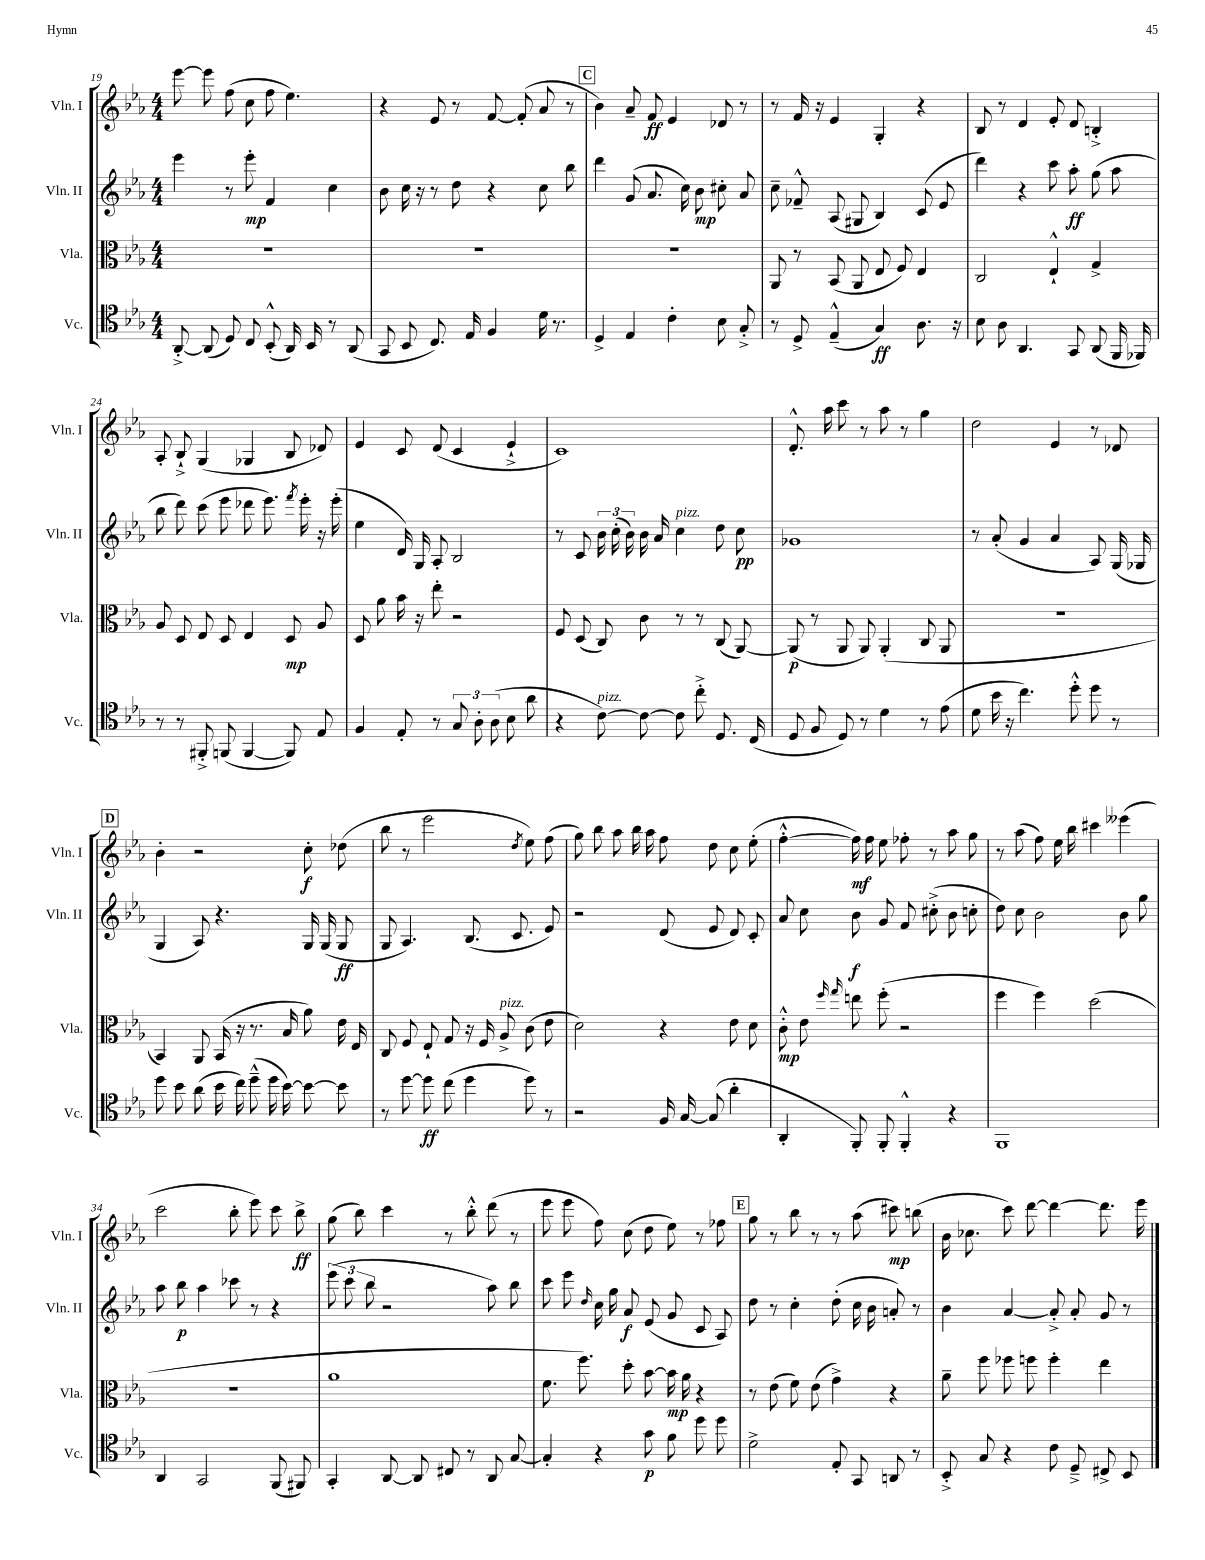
<<
\new StaffGroup <<
\new Staff = "s0" \with { instrumentName = "Vln. I" shortInstrumentName = "Vln. I" } {
    \clef treble \key ees \major \numericTimeSignature \time 4/4
    \autoBeamOff ees'''8~ ees'''8 f''8( c''8 f''8 ees''4.) |
    r4 ees'8 r8 f'8~ f'8-.( aes'8 r8 |
    \mark \markup { \box "C" } bes'4) aes'8-- f'8\ff ees'4 des'8 r8 |
    r8 f'16 r16 ees'4 g4-. r4 |
    bes8 r8 d'4 ees'8-. d'8 b4-.-> |
    aes8-. bes8-!-> g4( ges4 bes8 des'8) |
    ees'4 c'8 d'8( c'4 ees'4-!-> |
    c'1) |
    d'8.-.-^ aes''16 c'''8 r8 aes''8 r8 g''4 |
    d''2 ees'4 r8 des'8 |
    \mark \markup { \box "D" } bes'4-. r2 c''8-.\f des''8( |
    bes''8 r8 ees'''2 \acciaccatura { d''8 } ees''8) f''8( |
    g''8) bes''8 aes''8 bes''16 aes''16 f''8 d''8 c''8 ees''8-.( |
    f''4~-.-^ f''16\mf) f''16 ees''8 fes''8-. r8 aes''8 g''8 |
    r8 aes''8( f''8) ees''16 bes''16 cis'''4 eeses'''4( |
    c'''2 bes''8-. ees'''8) c'''8 bes''8->\ff |
    g''8( bes''8) c'''4 r8 bes''8-.-^ d'''8( r8 |
    ees'''8 ees'''8 f''8) c''8( d''8 ees''8) r8 fes''8 |
    \mark \markup { \box "E" } g''8 r8 bes''8 r8 r8 aes''8( cis'''8\mp) b''8( |
    bes'16 ces''8. c'''8) d'''8~ d'''4~ d'''8. ees'''16 \bar "|." |
}
\new Staff = "s1" \with { instrumentName = "Vln. II" shortInstrumentName = "Vln. II" } {
    \clef treble \key ees \major \numericTimeSignature \time 4/4
    \autoBeamOff ees'''4 r8 ees'''8-.\mp f'4 c''4 |
    bes'8 c''16 r16 r8 d''8 r4 c''8 bes''8 |
    \mark \markup { \box "C" } d'''4 g'8( aes'8. c''16) bes'8\mp cis''8-. aes'8 |
    c''8-- fes'8---^ aes8( gis8 bes4) c'8( ees'8 |
    d'''4) r4 c'''8 aes''8-.\ff g''8( aes''8 |
    bes''8 d'''8) c'''8( ees'''8 des'''8 ees'''8.) \acciaccatura { f'''8 } ees'''16-. r16 ees'''16-.( |
    ees''4 d'16) g16 aes8-. bes2 |
    r8 c'8 \tuplet 3/2 { bes'16 c''16-.( bes'16) } bes'16 aes'16 c''4^\markup { \italic "pizz." } d''8 c''8\pp |
    ges'1 |
    r8 aes'8-.( g'4 aes'4 aes8) g16( ges16 |
    \mark \markup { \box "D" } g4 aes8) r4. g16 g16( g8\ff |
    g8 aes4.) bes8.( c'8. ees'8) |
    r2 d'8( ees'8 d'8) c'8-. |
    aes'8 c''8 bes'8\f g'8 f'8 cis''8-.->( bes'8 c''8-. |
    d''8) c''8 bes'2 bes'8 g''8 |
    aes''8 bes''8\p aes''4 ces'''8 r8 r4 |
    \tuplet 3/2 { ees'''8( c'''8 bes''8 } r2 aes''8) bes''8 |
    c'''8 ees'''8 \grace { d''16 } c''16 g''16 aes'8\f ees'8( g'8 c'8 aes8) |
    \mark \markup { \box "E" } d''8 r8 c''4-. d''8-.( c''16 bes'16 a'8-.) r8 |
    bes'4 aes'4~ aes'8-.-> aes'8-. g'8 r8 \bar "|." |
}
\new Staff = "s2" \with { instrumentName = "Vla." shortInstrumentName = "Vla." } {
    \clef alto \key ees \major \numericTimeSignature \time 4/4
    \autoBeamOff R1 |
    R1 |
    \mark \markup { \box "C" } R1 |
    aes,8 r8 bes,8( aes,8 ees8 f8) ees4 |
    c2 ees4-!-^ g4-> |
    aes8 d8 ees8 d8 ees4 d8\mp aes8 |
    d8 aes'8 bes'16 r16 ees''8-. r2 |
    f8 d8( c8) c'8 r8 r8 c8( aes,8~) |
    aes,8\p( r8 aes,8 aes,8) aes,4-.( c8 aes,8 |
    R1 |
    \mark \markup { \box "D" } bes,4) aes,8 bes,16( r16 r8. bes16 aes'8) ees'16 ees16 |
    c8 f8 ees8-! g8 r16 f16 aes8->^\markup { \italic "pizz." } c'8( ees'8 |
    d'2) r4 ees'8 d'8 |
    c'8-.-^\mp ees'8 \grace { f''16 g''16 } e''8 f''8-.( r2 |
    f''4 f''4) d''2( |
    r1 |
    aes'1 |
    f'8. f''8.) d''8-. bes'8~ bes'16\mp aes'16 r4 |
    \mark \markup { \box "E" } r8 ees'8( f'8) ees'8( g'4->) r4 |
    aes'8-- f''8 fes''8 f''8 f''4-. ees''4 \bar "|." |
}
\new Staff = "s3" \with { instrumentName = "Vc." shortInstrumentName = "Vc." } {
    \clef tenor \key ees \major \numericTimeSignature \time 4/4
    \autoBeamOff aes,8~-.-> aes,8( d8) c8 bes,8-.-^( aes,16) bes,16 r8 aes,8( |
    g,8 bes,8 c8.) ees16 f4 d'16 r8. |
    \mark \markup { \box "C" } d4-> ees4 c'4-. bes8 g8-.-> |
    r8 d8-> ees4---^( g4\ff) aes8. r16 |
    bes8 aes8 aes,4. g,8 aes,8( f,16 fes,16) |
    r8 r8 fis,8-.-> f,8( f,4~ f,8) ees8 |
    f4 ees8-. r8 \tuplet 3/2 { g8 aes8-. aes8( } bes8 aes'8 |
    r4 c'8~^\markup { \italic "pizz." }) c'8~ c'8 c''8-.-> d8. c16( |
    d8 f8 d8) r8 d'4 r8 ees'8( |
    d'8 bes'16 r16 c''4.) d''8-.-^ d''8 r8 |
    \mark \markup { \box "D" } d''8 bes'8 aes'8( bes'16 c''16) d''8---^( d''16 bes'16~) bes'8~ bes'8 |
    r8 d''8~ d''8\ff c''8( d''4 d''8) r8 |
    r2 f16 g16~ g8( aes'4-. |
    aes,4-. f,8-.) f,8-. f,4-.-^ r4 |
    f,1 |
    aes,4 g,2 f,8( fis,8) |
    g,4-. aes,8~ aes,8 cis8 r8 aes,8 g8~ |
    g4-. r4 g'8\p f'8 d''8 d''8 |
    \mark \markup { \box "E" } d'2-> ees8-. g,8 a,8 r8 |
    bes,8-.-> g8 r4 c'8 d8---> cis8-> bes,8 \bar "|." |
}
>>
>>
\layout { \context { \Score currentBarNumber = #19 } }
